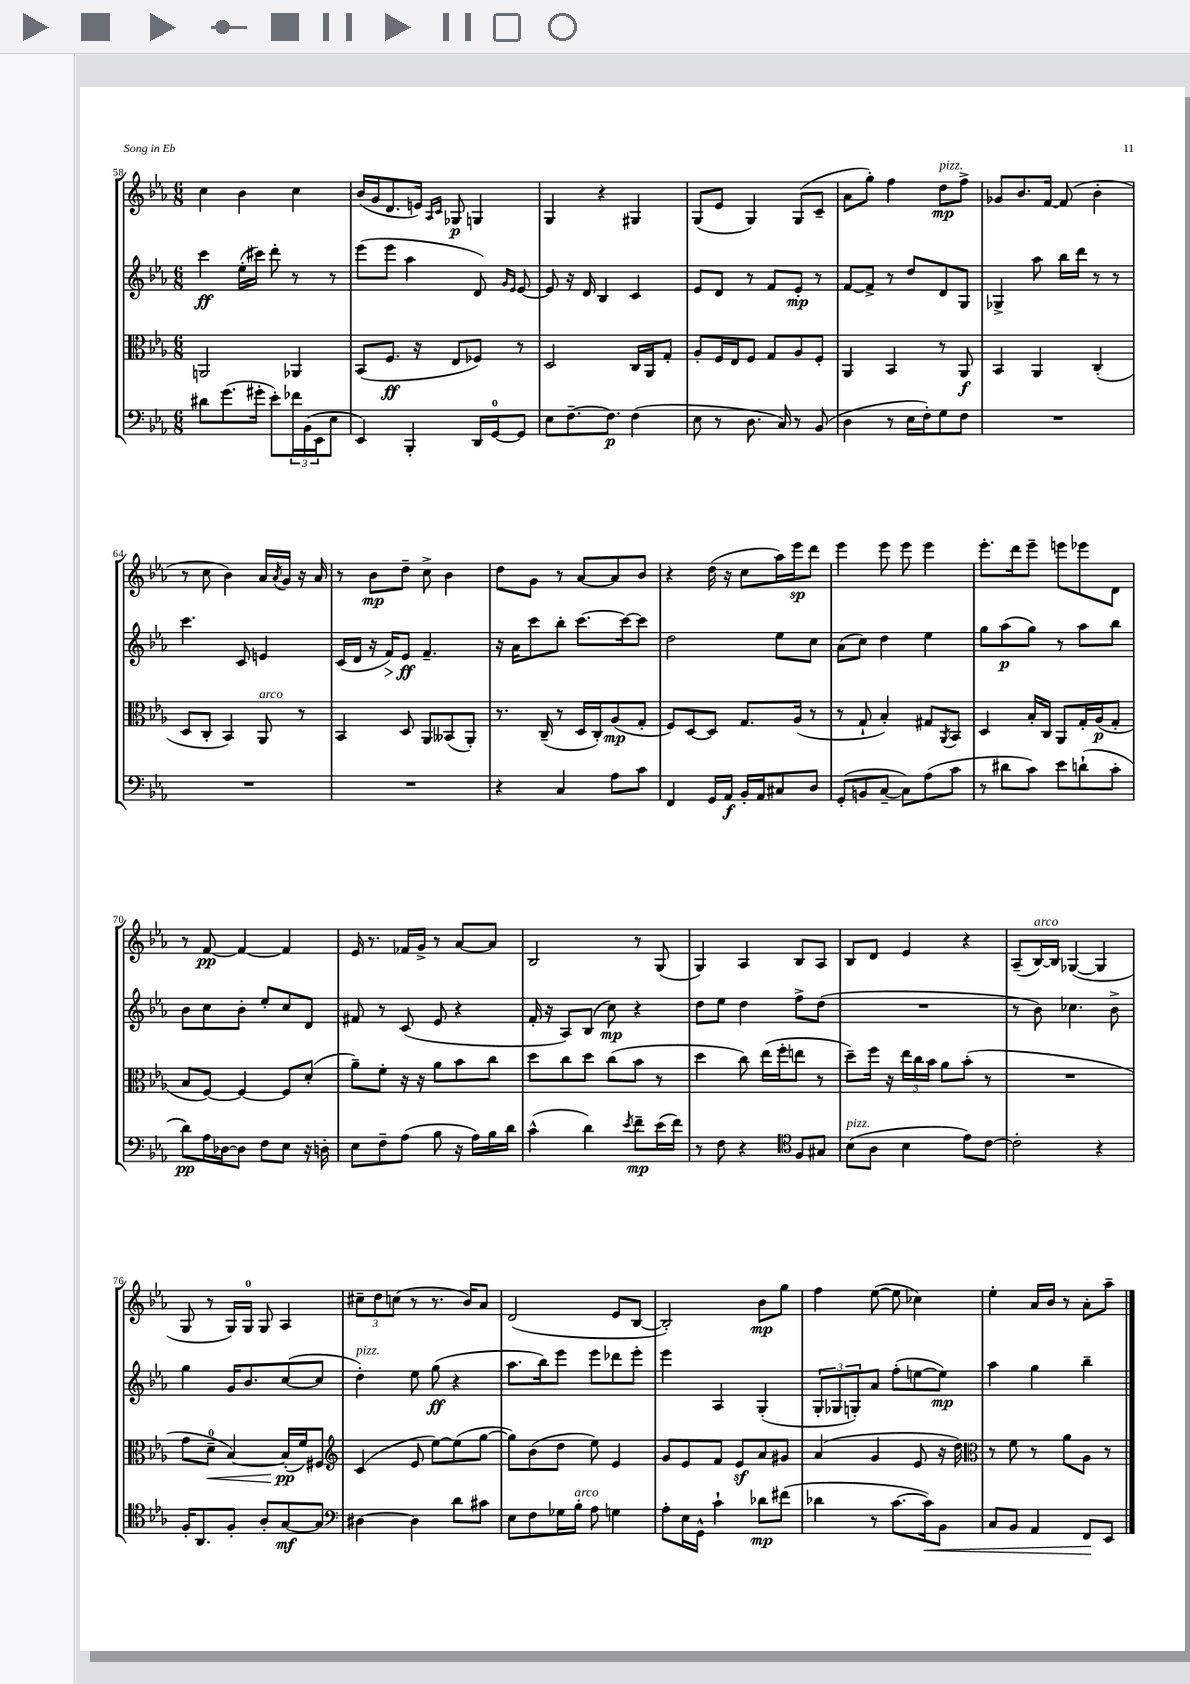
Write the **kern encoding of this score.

**kern	**kern	**kern	**kern
*staff4	*staff3	*staff2	*staff1
*clefF4	*clefC3	*clefG2	*clefG2
*k[b-e-a-]	*k[b-e-a-]	*k[b-e-a-]	*k[b-e-a-]
*M6/8	*M6/8	*M6/8	*M6/8
8d#	2AA	4ccc	4cc
(8.g	.	.	.
.	.	(16ee-'	4b-
16g#'	.	16ccc#)	.
8e-')	.	8ddd'	.
24f-	4AA-	8r	4cc
(24BB-	.	.	.
24EE-	.	.	.
8E-	.	8r	.
=	=	=	=
4EE-)	(8BB-	(8eee-	(16b-
.	.	.	16g
.	8.F	8eee-	8.d
4BBB-'	.	4aa-	.
.	16r	.	16e)
.	.	.	16qqA-
.	.	.	16qqc
.	8E-	.	8G-
16DD	8F-)	8d)	4G
[16GG	.	.	.
.	.	16qqg	.
.	.	16qqe-	.
8GG]	8r	[8e-	.
=	=	=	=
8E-	2D	8e-]	4G
[8.F~	.	16r	.
.	.	16d	.
.	.	4B-	4r
8.F]	.	.	.
(4F	16C	4c	4G#
.	16AA-	.	.
.	8G'	.	.
=	=	=	=
8E-	8A-'	8e-	(8G
8r	16F	8d	8e-
.	16E-	.	.
8.D	8F	8r	4G)
.	8G	8f	.
16C)	.	.	.
8r	8A-	8e-'	(8G
(8BB-	8F'	8r	8c~
=	=	=	=
4D	4AA-	[8f	8a-
.	.	8f^]	8gg')
8r	4BB-	8r	4ff
16E-	.	8dd	.
16F')	.	.	.
8G	8r	8d	8dd
8F	8AA-	8G	8ff^
=	=	=	=
2.r	4BB-	4G-^	8g-
.	.	.	8.b-
.	4AA-	8aa-	.
.	.	.	[16f
.	.	16bb-	(8f]
.	.	16ddd	.
.	(4C'	8r	4b-'
.	.	8r	.
=	=	=	=
2.r	8D	4.ccc	8r
.	8C'	.	8cc
.	4BB-)	.	4b-)
.	.	8c	.
.	8AA-	4e	16a-
.	.	.	8qa-
.	.	.	16g
.	8r	.	16r
.	.	.	16a-
=	=	=	=
2.r	4BB-	(16c	8r
.	.	16d	.
.	.	16r	8b-
.	.	16f)	.
.	8D	8e-	8dd~
.	8AA-	4.f~	8cc^
.	(8BB--	.	4b-
.	8AA-')	.	.
=	=	=	=
4r	8.r	16r	8dd
.	.	16a-	.
.	.	8ccc	8g
.	(16C~	.	.
4C	8r	8bb-'	8r
.	16D	[8.ccc	[8a-
.	16C')	.	.
8A-	(8A-	.	8a-]
.	.	16ccc_	.
8c	8G'	8ccc]	8b-
=	=	=	=
4FF	8F)	2dd	4r
.	[8D	.	.
16GG	8D]	.	(16dd
16AA-	.	.	16r
16BB-'	8.G	.	8cc
16AA-	.	.	.
8C#	.	8ee-	16aa-)
.	(16A-	.	16eee-
8D	8r	8cc	8ddd
=	=	=	=
(8GG'	8r	(8a-	4eee-
8BB	8G`	8cc)	.
[8C~	4B-')	4dd	8eee-
8C])	.	.	8eee-
(8A-	8G#	4ee-	4eee-
.	8qAA-	.	.
8c	8BB-	.	.
=	=	=	=
8r	4D	8gg	8.eee-'
8d#	.	(8aa-	.
.	.	.	16ddd
8c)	16B-'	8gg)	8eee-~
.	16C	.	.
8e-	8AA-	8r	8eee
(8d`	16G'	8aa-	8eee-
.	(16A-	.	.
8c'	8G'	8bb-	8d
=	=	=	=
8d)	8B-	8b-	8r
16A-	[8F)	8cc	[8f
[16D-	.	.	.
8D-]	4F_	8b-'	4f_
8F	.	8ee-'	.
8E-	8F]	8cc	4f]
16r	(8d'	8d	.
16D'	.	.	.
=	=	=	=
8E-	8a-~)	8f#	16e-
.	.	.	8.r
8F~	8f'	8r	.
(8A-	16r	(8c	16f-
.	16r	.	16g^
8B-	8a-	8e-	8r
16r	8b-	4r	[8a-
16A-)	.	.	.
16B-	8cc	.	8a-]
16d	.	.	.
=	=	=	=
(4c^^	8dd	16f'	2B-
.	.	16r	.
.	8cc	8A-)	.
4d)	8dd	(8B-	.
.	(8cc	8cc)	.
8qe-	.	.	.
8f~	8b-	4r	8r
(16e-	8r	.	(8G
16f)	.	.	.
=	=	=	=
8r	4dd	8dd	4G)
8F	.	8ee-	.
4r	8cc)	4dd	4A-
.	(16ee-	.	.
.	16ff'	.	.
*clefC4	*	*	*
8F	8ee	8ff^	8B-
8G#	8r	(8dd	8A-
=	=	=	=
(8B-	8dd~)	2.r	8B-
8A-	16ff	.	8d
.	16r	.	.
4B-	24ee-	.	4e-
.	24cc	.	.
.	24b-	.	.
.	8a-	.	.
8e-)	(8b-'	.	4r
[8c	8r	.	.
=	=	=	=
2c']	2.r	8r	(8A-~
.	.	8b-)	[16B-)
.	.	.	16B-]
.	.	4.cc-	([4G-
4r	.	.	4G-]
.	.	8b-^	.
=	=	=	=
16F'	8g	4gg	8G
8.AA-	.	.	.
.	8d~	.	8r
8F'	[4B-)	16g	16G)
.	.	8.b-	16G
8A-'	.	.	8G
[8G	(16B-']	([8cc	4A-
.	16f)	.	.
8G]	8F#	8cc]	.
=	=	=	=
*clefF4	*clefG2	*	*
[4D#	(4c	4dd')	12cc#~
.	.	.	12dd
.	.	.	(12cc
4D#]	8e-	8ee-	8r
.	[8ee-)	(8gg	8.r
8d	(8ee-]	4r	.
.	.	.	16b-)
8c#	[8gg	.	8a-
=	=	=	=
8E-	8gg])	8.aa-	(2d
8F	(8b-	.	.
.	.	16bb-)	.
16G-	8dd	8eee-	.
16B-'	.	.	.
8A-	8ee-)	8eee-	.
4G	4e-	8ddd-	8e-
.	.	8eee-'	[8B-
=	=	=	=
8A-'	8g	4eee-	2B-'])
16E-	8e-	.	.
16GG^^	.	.	.
4c`	8f	4A-	.
.	8e-	.	.
8d-	8a-	(4G'	8b-
(8f#	8g#	.	8gg
=	=	=	=
4d-	(4a-	12G'	4ff
.	.	12G-	.
.	.	12G')	.
8r	4g	8a-	([8ee-
[8.c	.	(8ff'	8ee-]
.	8e-	[8ee	4cc-)
16c])	.	.	.
8BB-	16r	8ee])	.
.	16dd)	.	.
=	=	=	=
*	*clefC3	*	*
8C	8r	4aa-	4ee-'
8BB-	8f	.	.
4AA-	8r	4gg	16a-
.	.	.	16b-
.	8a-	.	8r
8FF	8A-	4bb-~	8a-'
8EE-	8r	.	8aa-~
==	==	==	==
*-	*-	*-	*-
